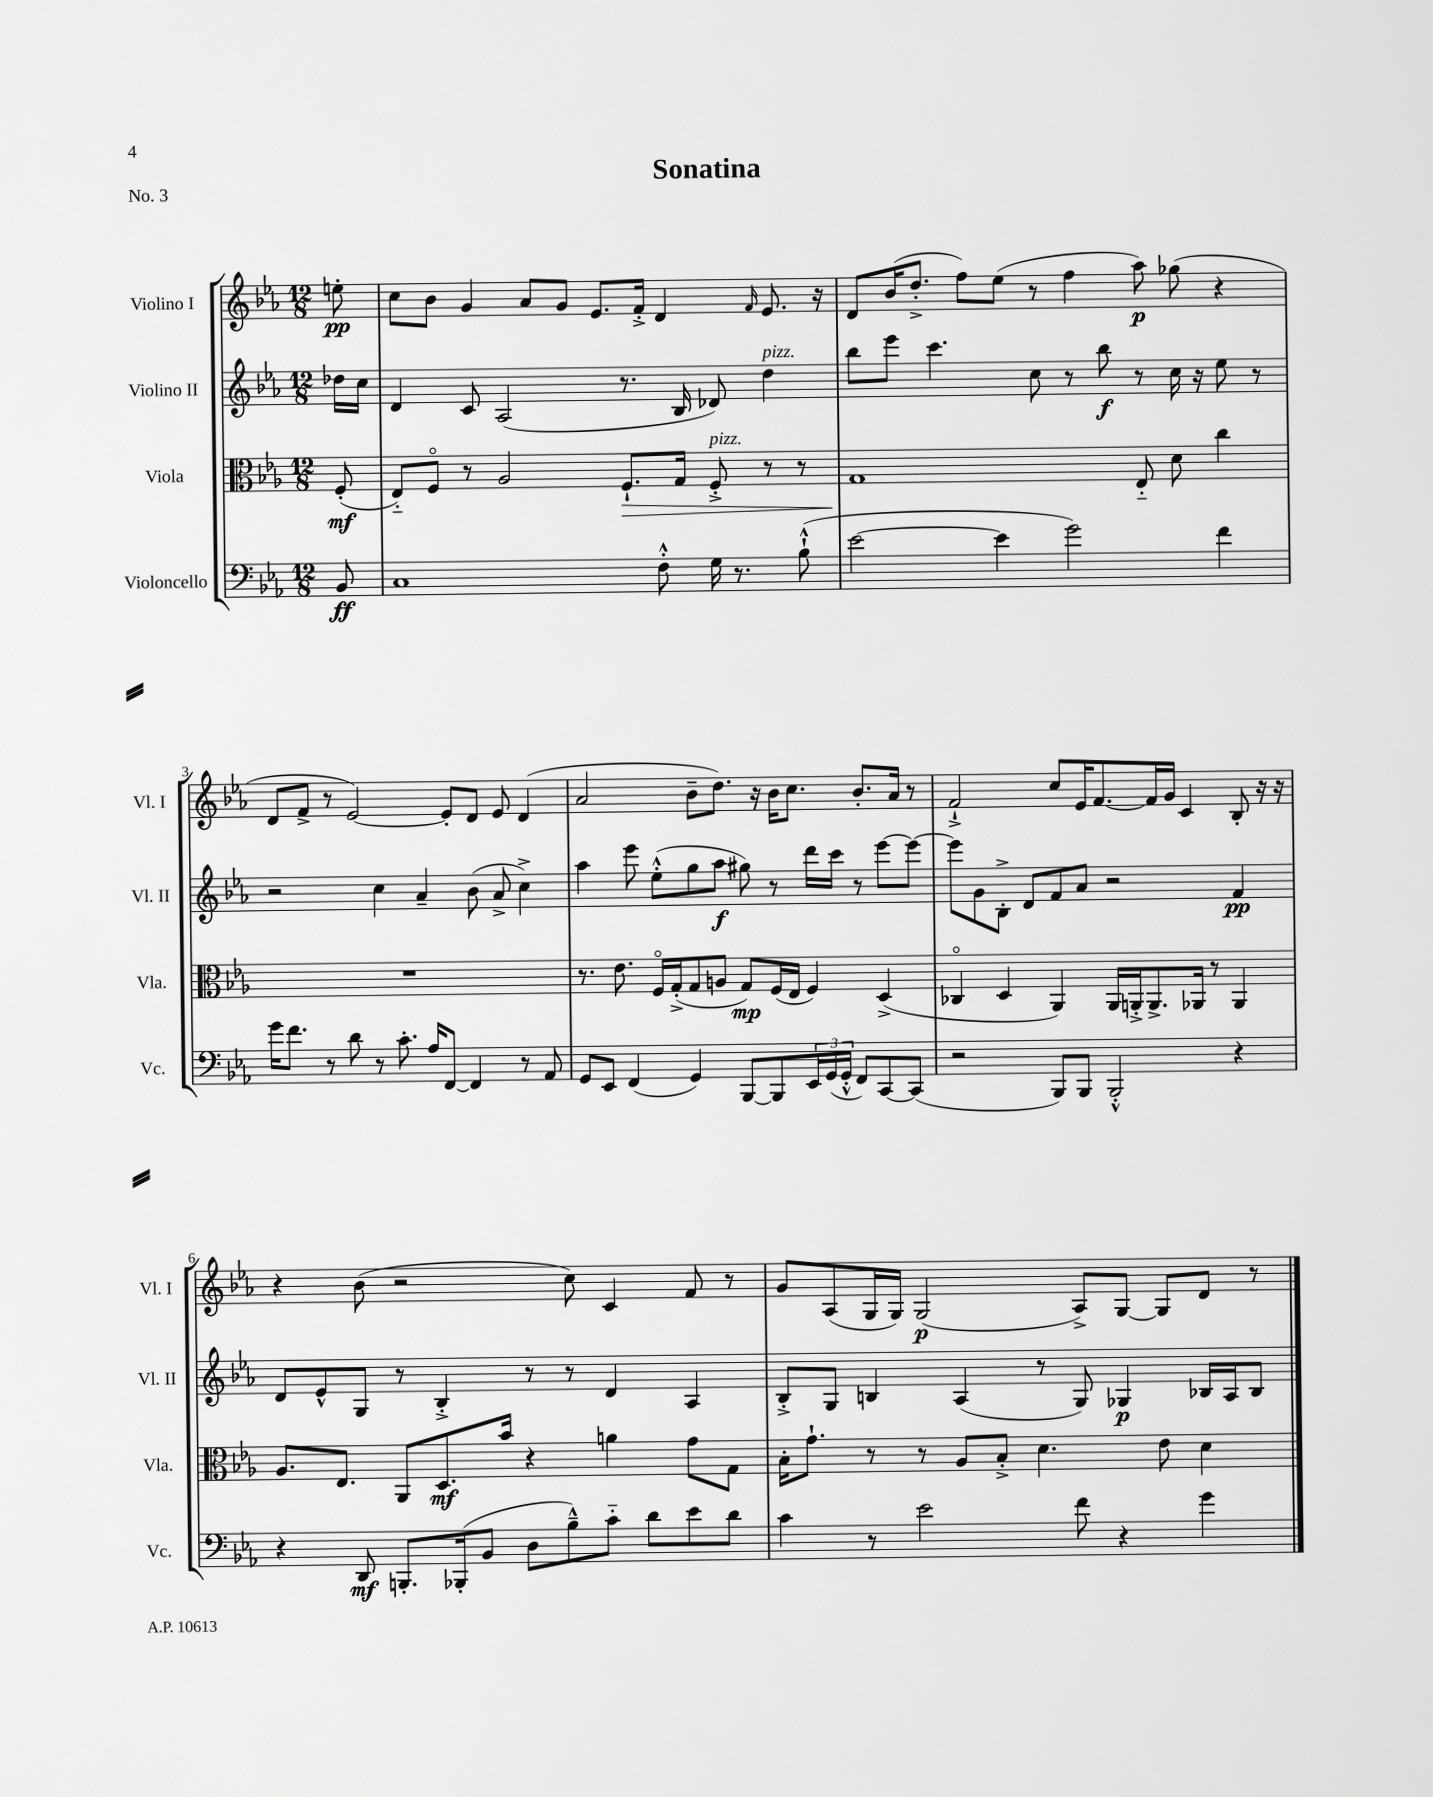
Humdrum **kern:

**kern	**kern	**kern	**kern
*staff4	*staff3	*staff2	*staff1
*clefF4	*clefC3	*clefG2	*clefG2
*k[b-e-a-]	*k[b-e-a-]	*k[b-e-a-]	*k[b-e-a-]
*M12/8	*M12/8	*M12/8	*M12/8
8BB-	(8F'	16dd-	8ee'
.	.	16cc	.
=	=	=	=
1C	8E-'~)	4d	8cc
.	8Fo	.	8b-
.	8r	8c	4g
.	2A-	(2A-	.
.	.	.	8a-
.	.	.	8g
.	.	.	8.e-
.	8.F`	8.r	.
.	.	.	16f'^
8F'^^	.	.	4d
.	16G	16B-	.
16G	8F'^	8d-)	.
8.r	.	.	.
.	.	.	16qqf
.	8r	4dd	8.e-
(8B-`^^	8r	.	.
.	.	.	16r
=	=	=	=
[2e-	1G	8bb-	8d
.	.	8eee-	(16b-
.	.	.	8.dd'^
.	.	4.ccc	.
.	.	.	8ff)
4e-]	.	.	(8ee-
.	.	8cc	8r
2g)	.	8r	4ff
.	.	8bb-	.
.	8E-'~	8r	8aa-)
.	8d	16cc	(8gg-
.	.	16r	.
4f	4cc	8ee-	4r
.	.	8r	.
=	=	=	=
16g	1.r	2r	8d
8.f	.	.	.
.	.	.	8f^
8r	.	.	8r
8d	.	.	[2e-)
8r	.	4cc	.
8.c'	.	.	.
.	.	4a-~	.
16A-	.	.	.
[8FF	.	.	8e-']
4FF]	.	(8b-	8d
.	.	8a-^	8e-
8r	.	4cc^)	(4d
8AA-	.	.	.
=	=	=	=
8GG	8.r	4aa-	2a-
8EE-	.	.	.
.	8.e-	.	.
(4FF	.	8eee-	.
.	16Fo	(8ee-'^^	.
.	(16G'^	.	.
4GG)	8G	8gg	8b-~
.	8A	8aa-	8.dd)
[8BBB-	8G)	8gg#)	.
.	.	.	16r
8BBB-]	(16F	8r	16b-
.	16E-	.	8.cc
24EE-	4F)	16ddd	.
(24GG	.	.	.
.	.	16ccc	.
24GG'^^	.	.	.
8FF)	.	8r	8.b-'
[8CC	(4D^	[8eee-	.
.	.	.	16a-
(8CC]	.	8eee-_	8r
=	=	=	=
2r	4C-o	8eee-]	2f`^
.	.	8g	.
.	4D	8B-'^	.
.	.	8d	.
8BBB-)	4AA-)	8f	8cc
8BBB-	.	8a-	16e-
.	.	.	[8.f
2BBB-'^^	16AA-	2r	.
.	16AA'^	.	.
.	8.AA^	.	16f]
.	.	.	16g
.	.	.	4c
.	16AA-	.	.
.	8r	.	.
4r	4AA-	4f	8B-'
.	.	.	16r
.	.	.	16r
=	=	=	=
4r	8.A-	8d	4r
.	.	8e-^^	.
.	8.E-	.	.
8DD	.	8G	(8b-
8.BBB'	8AA-	8r	2r
.	8.D	4B-'^	.
(16BBB-'	.	.	.
8BB-	.	.	.
.	16b-	.	.
8D	4r	8r	.
8B-~^^)	.	8r	8cc)
8c'~	4a	4d	4c
8d	.	.	.
8e-	8g	4A-	8f
8d	8G	.	8r
=	=	=	=
4c	16B-'	8B-'^	8g
.	8.g`	.	.
.	.	8G	(8A-
8r	8r	4B	16G
.	.	.	16G)
2e-	8r	.	(2G
.	8A-	(4A-	.
.	8B-'^	.	.
.	4.d	8r	.
8f	.	8G)	8A-^)
4r	.	4G-	[8G
.	8e-	.	8G]
4g	4d	16B-	8d
.	.	16A-	.
.	.	8B-	8r
==	==	==	==
*-	*-	*-	*-
